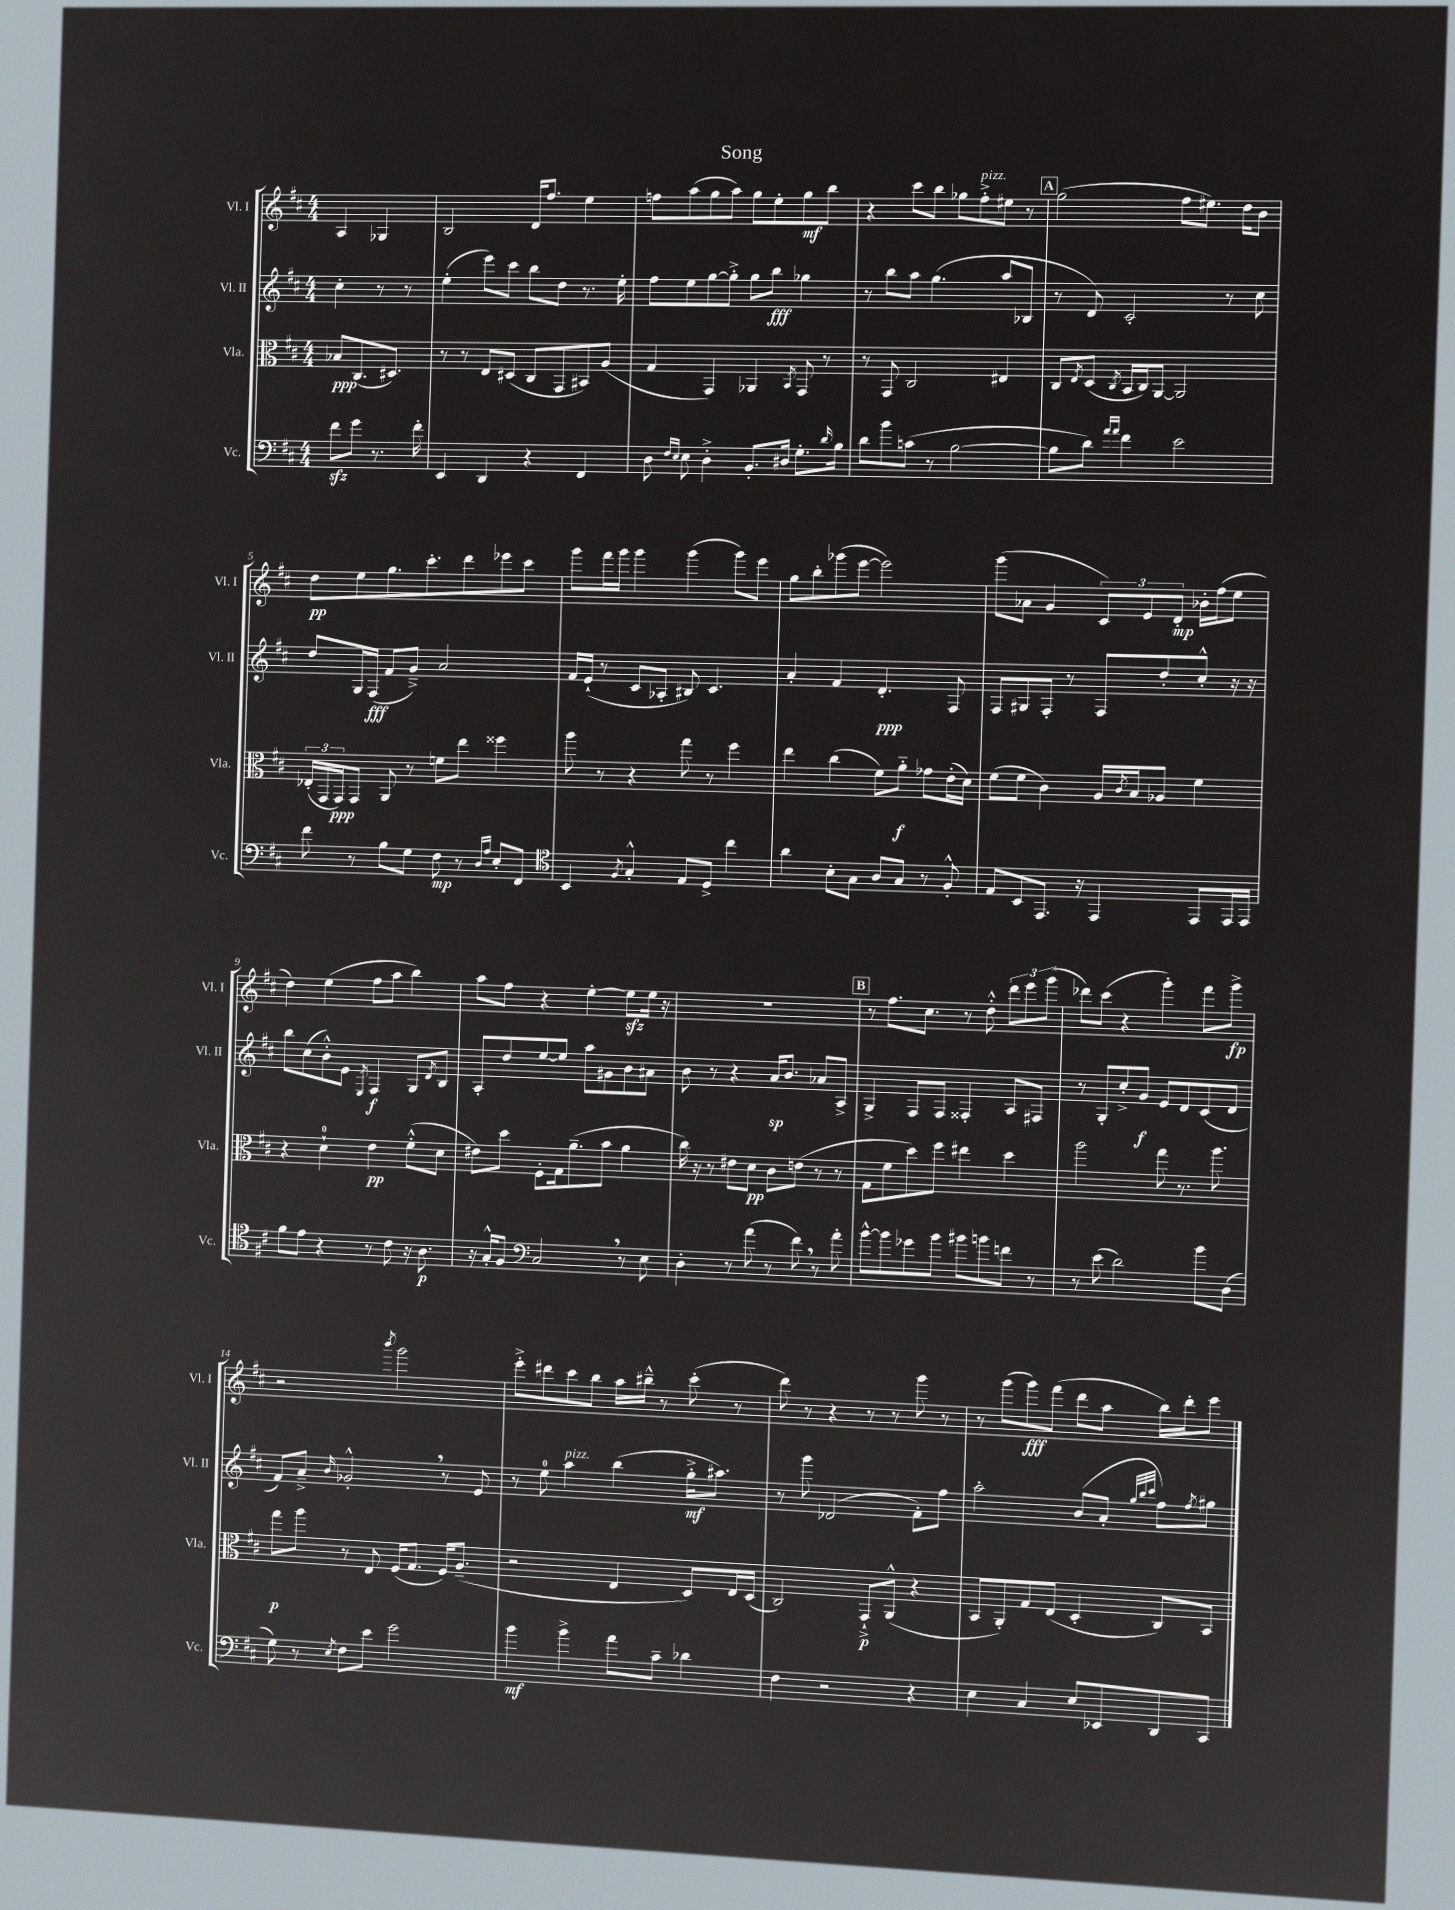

**kern	**kern	**kern	**kern
*staff4	*staff3	*staff2	*staff1
*clefF4	*clefC3	*clefG2	*clefG2
*k[f#c#]	*k[f#c#]	*k[f#c#]	*k[f#c#]
*M4/4	*M4/4	*M4/4	*M4/4
8f#	8B-	4cc#'	4A
8g	(8.C#	.	.
8.r	.	8r	4G-
.	8.D#)	.	.
.	.	8r	.
16f#'	.	.	.
=	=	=	=
4EE	8r	(4ee'	2B
.	8r	.	.
4DD	8E	8eee)	.
.	(8D#	8ccc#	.
4r	8C#	8bb	16d
.	.	.	8.ff#
.	8GG	8dd	.
4FF#	8BB#)	8.r	4ee
.	(8A	.	.
.	.	16ee'	.
=	=	=	=
8D	4G	8ff#	8ff
16qqF#	.	.	.
16qqE	.	.	.
8E	.	8ee	(8aa
4D'^	4GG)	[8gg	8gg
.	.	8gg'^]	8aa)
8.BB'	4AA-	8gg	8gg
.	.	8bb	8ee'
16D#	.	.	.
.	8qBB	.	.
8.G'	8GG	4gg-	8gg
.	8r	.	8bb
16qqd	.	.	.
16B	.	.	.
=	=	=	=
8d	8r	8r	4r
8b	8GG	8bb	.
(8c	2C#	8aa	8ccc#
8r	.	(4.gg	8bb
[2B	.	.	8gg-
.	.	.	8ff#'^
.	4E#	8aa	8ee#
.	.	8B-	8r
=	=	=	=
8B]	8C#	8r	(2gg
.	8qE	.	.
8d)	(8D	8d)	.
16qqa	.	.	.
16qqa	8qC#	.	.
4f#	16BB	2c#'	.
.	16C#)	.	.
.	[8AA	.	.
2e	2AA]	.	8ff#
.	.	.	8.ee#)
.	.	8r	.
.	.	.	16dd
.	.	8cc#	8b
=	=	=	=
8f#	(24E-'	8dd	8dd
.	24GG	.	.
.	24GG)	.	.
8r	8GG	16G	8ee
.	.	(16F#	.
8B	8AA	8f#	8.gg
8G	8r	8g~^)	.
.	.	.	8.ccc#'
8F#	8f	2a	.
8r	8ee	.	8ddd
16qqD	.	.	.
16qqA	.	.	.
8E'	4ff##	.	8eee-
8FF#	.	.	8ccc#
=	=	=	=
*clefC4	*	*	*
4BB	8aa	16f#	8ggg
.	.	(16e`	.
.	8r	8r	16fff#
.	.	.	16ggg
8qF#	.	.	.
4G'^^	4r	8c#	4ggg
.	.	8A-'	.
8E	8gg	8B#)	(4ggg
8D^	8r	4.c#	.
4cc#	4ff#	.	8ggg)
.	.	.	8eee
=	=	=	=
4a	4ee	4a'	8gg
.	.	.	8bb'
8B'	(4cc#	4f#	(8ggg-
8G	.	.	[8eee
8A	8f#)	4.d'	2eee])
8G	8a'~	.	.
8r	8g-	.	.
8F#'^^	(16e'	8F#	.
.	16d)	.	.
=	=	=	=
8E	(8f#	8F#	(8ggg
8BB	8f#	8G#	8a-
8.EE	4c#)	8F#'	4g
.	.	8r	.
16r	.	.	.
4EE	16A	8F#	12c#)
.	8qc#	.	.
.	16B	.	.
.	.	.	12e
.	8A-	8dd'	.
.	.	.	12d'
8EE	4f#	8cc#'^^	16b-'
.	.	.	(16ff#
16EE	.	16r	8ee
16EE	.	16r	.
=	=	=	=
8f#	4r	8bb	4dd)
8e	.	(8cc#	.
4r	4d`	8b'^^)	(4ee
.	.	8e	.
.	.	8qE	.
8r	4e	4F#	8ff#
8c#	.	.	8aa
16r	(8f#'^^	8G	4bb)
8.A	.	.	.
.	.	8qd	.
.	8d	8B	.
=	=	=	=
16r	8e#)	8A'	8aa
16G'^^	.	.	.
8F#	8dd	8dd	8ff#
*clefF4	*	*	*
2C#	8F#'	[8ee	4r
.	16G	8ee]	.
.	(8.a~	.	.
.	.	8aa	[4ee'
.	8b	8g#	.
8r	4a	8b	8ee]
8E	.	8a#	16ee
.	.	.	16r
=	=	=	=
4D'	16cc#)	8b	1r
.	16r	.	.
.	8r	8r	.
8r	8e#	4r	.
(8a	8d	.	.
8r	8c#	16a	.
.	.	8.b	.
8f#)	(8e	.	.
8r	8r	8a-	.
8a'	8r	8A^	.
=	=	=	=
[8b^^	8G	4G^	8r
8b]	8f#	.	8.ff#
8g-	8dd)	8F#	.
.	.	.	8.cc#
8b	8ff#	8F#	.
8b#	4ee#	4F##'	8r
8b	.	.	8dd'^^
8f	4dd	8A	12ddd
.	.	.	12eee
8r	.	8F#	.
.	.	.	(12ggg
=	=	=	=
8r	2aa	8r	8ddd-)
(8e	.	8G'	(8ccc#
2d)	.	8cc#'^	4r
.	.	8g	.
.	8gg	8e	4ggg')
.	8.r	8d	.
8b	.	(8c#	8fff#
.	8.aa	.	.
(8D	.	8d	8ggg^
=	=	=	=
8G)	8gg	8f#)	2r
8r	8aa	8a~^	.
8qE	.	16qqb	.
8F#	8r	2g-'^^	.
8e	8E	.	.
.	.	.	8qbbb
2g	(16F#	.	2ggg
.	8.G	.	.
.	16F#)	8r	.
.	(8.A~	.	.
.	.	8e	.
=	=	=	=
4b	2r	8r	8eee'^
.	.	8ee	8ddd#
4b^	.	4aa	8ccc#
.	.	.	8bb
8a	4E	(4bb	16aa
.	.	.	16bb#~^^
8c#~	.	.	8r
4d-	8D)	16gg'^	(8ccc#'
.	.	8.aa#)	.
.	16E	.	8r
.	(16D	.	.
=	=	=	=
4F#	2C#)	8r	8ddd)
.	.	8ggg	8r
2r	.	(2d-	4r
.	8GG`^	.	8r
.	(8AA^^	.	8r
4r	4r	8f#')	8ggg
.	.	8ff#	8r
=	=	=	=
4E	8BB	2aa'	8r
.	8AA')	.	(8ggg
4C#	8G	.	8ggg)
.	(8E	.	(8fff#
8E	4D'	(8b	8ddd
8EE-	.	8a'	8aa
.	.	32qqgg	.
.	.	32qqbb	.
.	.	32qqccc#	.
8DD	8C#)	8ff#)	16bb)
.	.	.	16ddd'
.	.	8qff#	.
8CC#	8BB	8gg#	8eee
==	==	==	==
*-	*-	*-	*-
